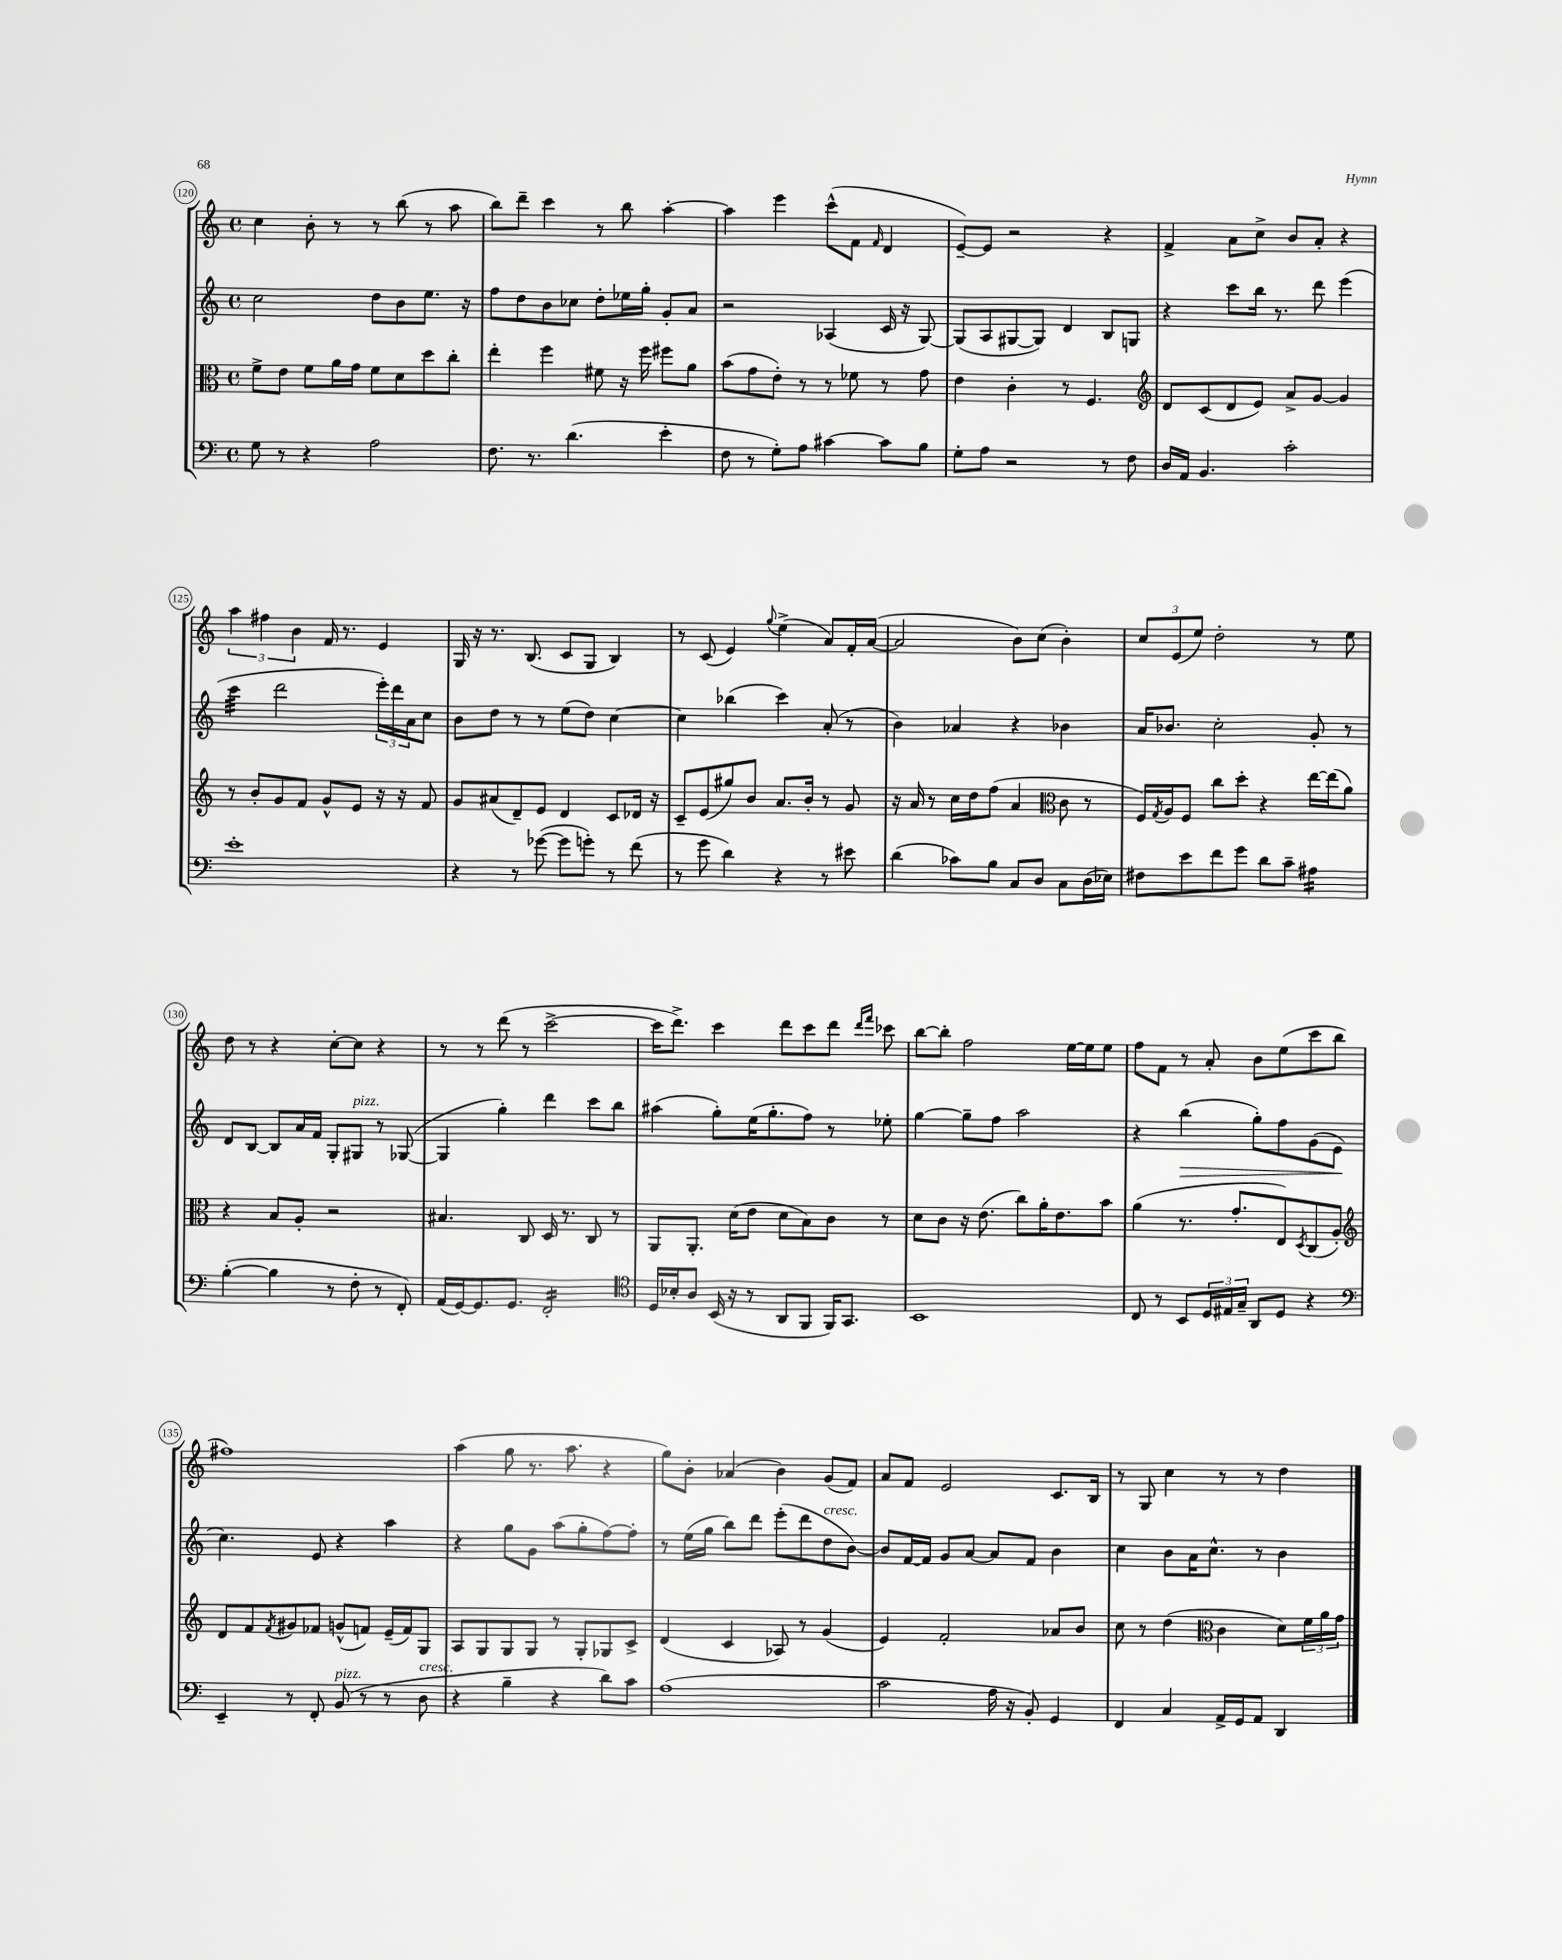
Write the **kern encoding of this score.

**kern	**kern	**kern	**kern
*staff4	*staff3	*staff2	*staff1
*clefF4	*clefC3	*clefG2	*clefG2
*k[]	*k[]	*k[]	*k[]
*M4/4	*M4/4	*M4/4	*M4/4
*met(c)	*met(c)	*met(c)	*met(c)
8G	8f^	2cc	4cc
8r	8e	.	.
4r	8f	.	8b'
.	16a	.	8r
.	16g	.	.
2A	8f	8dd	8r
.	8d	8b	(8bb
.	8dd	8.ee	8r
.	8cc'	.	8aa
.	.	16r	.
=	=	=	=
8.F	4ee'	8ff	8bb)
.	.	8dd	8ddd~
8.r	.	.	.
.	4ff	8b	4ccc
(4.d	.	8cc-	.
.	8f#	8dd'	8r
.	16r	16ee-	8bb
.	16ff	16gg'	.
4e'	8ff#	8g'	[4aa'
.	8a	8a	.
=	=	=	=
8F	(8b	2r	4aa]
8r	8g	.	.
8G')	8e')	.	4eee
8A	8r	.	.
[4c#	8r	(4A-	(8ccc^^
.	8f-	.	8f
.	.	.	16qqf
8c#]	8r	16c	4d
.	.	16r	.
8B	8g	[8G)	.
=	=	=	=
8G'	4e	(8G]	[8e~)
8A	.	8A	8e]
2r	4c'	[8G#	2r
.	.	8G#])	.
.	8r	4d	.
.	4.F	.	.
8r	.	8B	4r
8F	.	8G	.
=	=	=	=
*	*clefG2	*	*
16D	8d	4r	4f^
16AA	.	.	.
4.BB	(8c	.	.
.	8d	8ccc	8a
.	8e)	16bb	8cc^
.	.	8.r	.
2c'	8a^	.	8b
.	[8g	8ddd	8a'
.	4g]	(4eee	4r
=	=	=	=
1e'	8r	4ccc	6aa
.	8b'	.	.
.	.	.	6ff#
.	8g	2ddd	.
.	.	.	6b
.	8f	.	.
.	8g^^	.	16f
.	.	.	8.r
.	8e	.	.
.	16r	24eee')	4e
.	.	24ddd	.
.	16r	.	.
.	.	24a	.
.	8f	8cc	.
=	=	=	=
4r	8g	8b	16G
.	.	.	16r
.	(8a#	8dd	8.r
8r	8d~)	8r	.
.	.	.	(8.B
([8g-	8e	8r	.
8g-]	4d	(8ee	8c
8g')	.	8dd)	8G
8r	8c	[4cc	4B)
(8f	16d-	.	.
.	16r	.	.
=	=	=	=
8r	8c~	4cc]	8r
8g	(8e	.	(8c
4d)	8gg#)	(4bb-	4e)
.	8b	.	.
.	.	.	8qqgg
4r	8.a	4ccc)	(4ee^
.	16b'	.	.
8r	8r	(8a'	8a)
8e#	8g	8r	16f'
.	.	.	([16a
=	=	=	=
(4d	16r	4b)	2a]
.	16a	.	.
.	8r	.	.
8c-)	16cc	4a-	.
.	16dd	.	.
8B	(8ff	.	.
8C	4a	4r	8b)
8D	.	.	(8cc
*	*clefC3	*	*
8C	8c	4b-	4b')
(16D	8r	.	.
16E-)	.	.	.
=	=	=	=
8F#	16F)	16a	12cc
.	8qG	.	.
.	16A	8.b-	.
.	.	.	(12e
8e	8F	.	.
.	.	.	12ee)
8f	8cc	2cc'	2dd'
8g	8dd'	.	.
8d	4r	.	.
8c~	.	.	.
4A#	[16ee	8g'	8r
.	(16ee]	.	.
.	8a)	8r	8ee
=	=	=	=
([4B'	4r	8d	8dd
.	.	[8B	8r
4B]	8B	8B]	4r
.	8A'	16a	.
.	.	16f	.
8r	2r	8G'	[8cc'
8F'	.	8G#	8cc]
8r	.	8r	4r
8FF')	.	([8G-	.
=	=	=	=
(16AA	4.B#	4G-]	8r
[16GG)	.	.	.
8.GG]	.	.	8r
.	.	4gg')	(8ddd
8.GG	.	.	.
.	8C	.	8r
2FF'	16D	4ddd	[2ccc^
.	8.r	.	.
.	8C	8ccc	.
.	8r	8bb	.
=	=	=	=
*clefC4	*	*	*
16D	8AA	(4aa#	16ccc]
16B-'	.	.	8.ddd^)
8A	8.AA'	.	.
(16BB	.	8gg')	4ccc
16r	(16d	.	.
8r	8e	(16ee	.
.	.	8.gg'	.
8AA	8d	.	8ddd
8FF	8B)	8ff)	8ccc
16FF)	8c	8r	8ddd
8.GG	.	.	.
.	.	.	16qqddd
.	.	.	16qqfff
.	8r	8ee-'	8ccc-
=	=	=	=
1BB	8d	[4gg	[8bb
.	8c	.	8bb']
.	16r	8gg~]	2ff
.	(8.e	.	.
.	.	8ff	.
.	8cc)	2aa	.
.	16a'	.	.
.	8.e	.	.
.	.	.	[16ee
.	.	.	16ee]
.	8b	.	8ee
=	=	=	=
8C	(4a	4r	8ff
8r	.	.	8f
8BB	8.r	(4bb	8r
24D	.	.	8a'
24E#	.	.	.
.	8.g'	.	.
24G~	.	.	.
8AA	.	8gg')	8b
8D	8E)	8ff	(8ee
.	8qD	.	.
4r	(8C	(8g	8ccc
.	8A')	8e	8bb
=	=	=	=
*clefF4	*clefG2	*	*
4EE~	8d	4.cc)	1ff#)
.	8f	.	.
.	8qf	.	.
8r	8g#	.	.
8FF'	8f-	8e	.
(8BB	(8g^^	4r	.
8r	8f)	.	.
8r	(16e~	4aa	.
.	16f)	.	.
8D	8G	.	.
=	=	=	=
4r	8A	4r	(4aa
.	8G	.	.
4B~	8G	8gg	8gg
.	8G	8g	8.r
4r	8r	(8aa	.
.	.	.	8.aa
.	8G'	8gg'	.
8d)	8G-	[8ff)	4r
8c	8c^	8ff']	.
=	=	=	=
(1A	(4d	8r	8gg)
.	.	(16ee	8b'
.	.	16gg	.
.	4c	8bb)	(4a-
.	.	8ddd	.
.	8A-)	(8eee'	4b)
.	8r	8ddd	.
.	(4g	8dd	(8g
.	.	[8b)	8f)
=	=	=	=
2c	4e)	8b]	8a
.	.	[16f	8f
.	.	16f]	.
.	2f'	8g	2e
.	.	[8a	.
16A	.	8a]	.
16r	.	.	.
8BB')	.	8f	.
4GG	8a-	4b	8.c
.	8b	.	.
.	.	.	16B
=	=	=	=
4FF	8cc	4cc	8r
.	8r	.	8G
4C	(4dd	8b	4cc
.	.	16a	.
.	.	8.cc^^	.
*	*clefC3	*	*
16AA^	4c	.	8r
16GG	.	.	.
8AA	.	8r	8r
4DD	8d)	4b	4dd
.	24f	.	.
.	24a	.	.
.	24g	.	.
==	==	==	==
*-	*-	*-	*-
